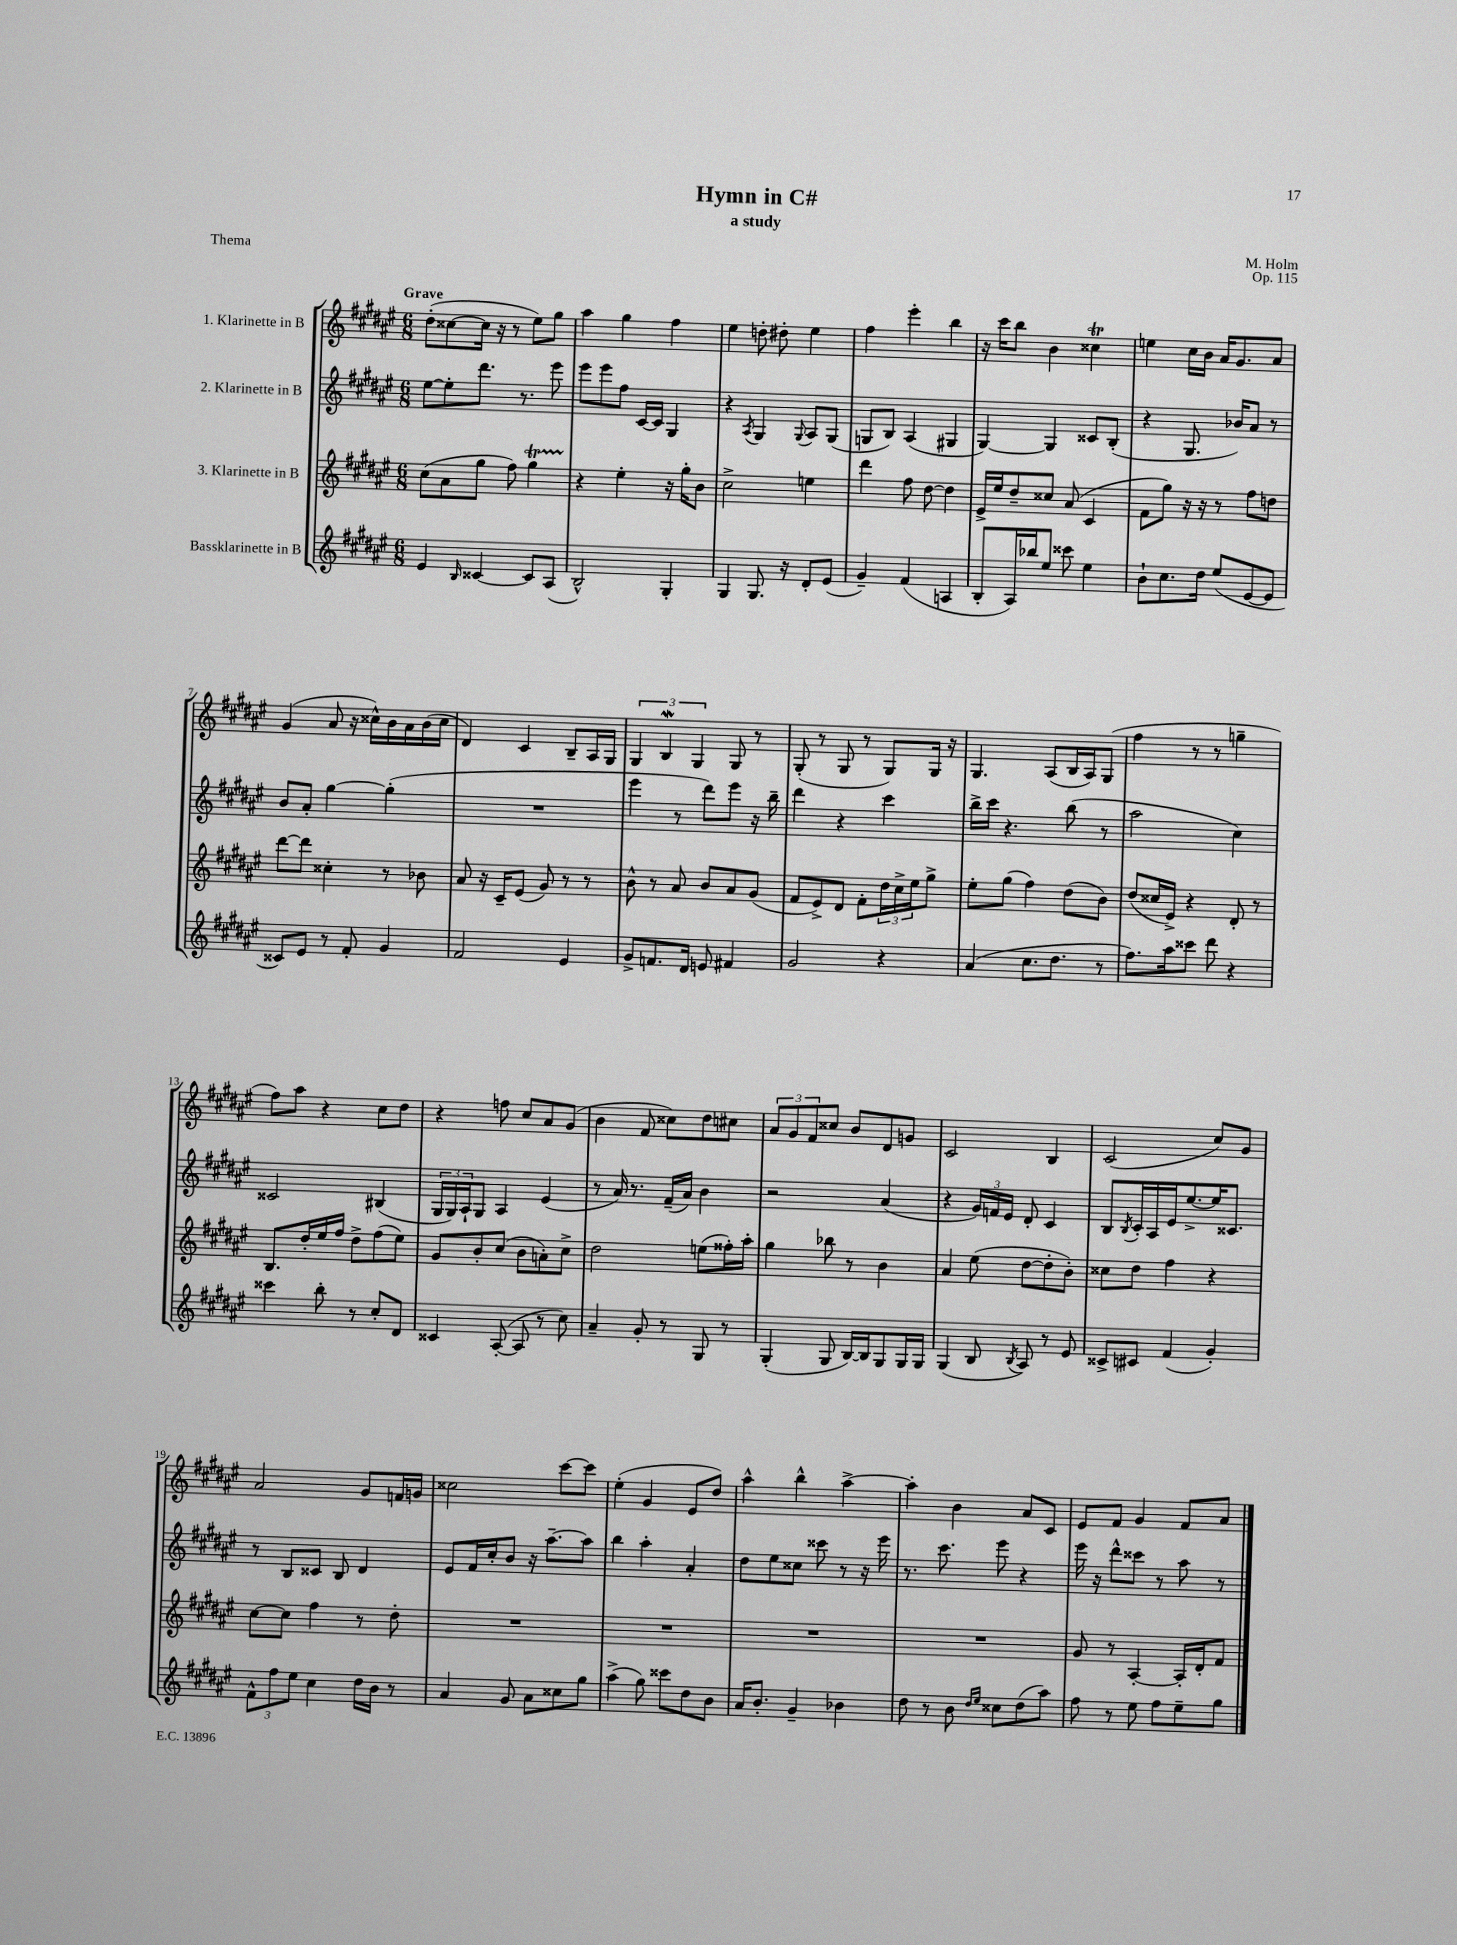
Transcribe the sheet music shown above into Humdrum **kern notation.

**kern	**kern	**kern	**kern
*part4	*part3	*part2	*part1
*staff4	*staff3	*staff2	*staff1
*I"Bassklarinette in B	*I"3. Klarinette in B	*I"2. Klarinette in B	*I"1. Klarinette in B
*clefG2	*clefG2	*clefG2	*clefG2
*k[f#c#g#d#a#e#]	*k[f#c#g#d#a#e#]	*k[f#c#g#d#a#e#]	*k[f#c#g#d#a#e#]
*M6/8	*M6/8	*M6/8	*M6/8
=1	=1	=1	=1
!	!	!	!LO:TX:a:B:t=Grave
4e#/	(8cc#\L	[8ee#\L	(8dd#'\L
.	8a#\	8ee#'\]	[8cc##X\
16qqB/	.	.	.
[4c##X/	8gg#\J	8.ddd#\J	16cc##\Jk]
.	.	.	16r
.	8ff#\)	.	8r
.	.	8.r	.
8c##/L]	4gg#T\	.	8ee#\L)
(8A#/J	.	8eee#\	8gg#\J
=2	=2	=2	=2
2B^^/)	4r	8eee#\L	4aa#\
.	.	8eee#\	.
.	4ee#'\	8ff#\J	4gg#\
.	.	[16c#/LL	.
.	.	16c#/JJ]	.
4G#'/	16r	4G#/	4ff#\
.	16gg#'\KL	.	.
.	8b\J	.	.
=3	=3	=3	=3
4G#/	2cc#^\	4r	4ee#\
.	.	8qA#/	.
8.G#/	.	4G#/	8ddn'\
.	.	.	8dd#X'\
16r	.	.	.
.	.	8qqG#/	.
8d#'/L	4een\	8A#/L	4ee#\
(8e#/J	.	(8G#/J	.
=4	=4	=4	=4
4g#~/)	4ddd#\	8Gn/L	4ff#\
.	.	8B/J)	.
(4f#/	8ff#\	(4A#/	4eee#'\
.	[8dd#\	.	.
4An/	4dd#\]	4G#X/	4bb\
=5	=5	=5	=5
8B'/L	16e#^/LL	[4G#/)	16r
.	16ee#/J	.	16ccc#\KL
16A#/L)	8dd#~/	.	8bb\J
16bb-X/J	.	.	.
8ee#/J	8cc##X/J	4G#/]	4b\
8ccc##X\	(8a#/	.	.
4ee#\	4c#/	8c##X/L	4cc##Xt\
.	.	(8B'/J	.
=6	=6	=6	=6
8b`\L	8f#\L	4r	4een\
8.cc#\	8gg#\J)	.	.
.	16r	8.G#/	16cc#\LL
16dd#\Jk	16r	.	16b\JJ
(8ee#/L	8r	.	16a#/KL
.	.	16b-X/KL)	8.g#/
[8e#/	8ff#\L	8a#/J	.
8e#/J]	8ddn\J	8r	8a#/J
!!LO:LB:g=z
=7	=7	=7	=7
8c##X/L)	[8ddd#\L	8b/L	(4g#/
8e#/J	8ddd#\J]	8a#'/J	.
8r	4cc##X'\	[4gg#\	8a#/
8f#'/	.	.	16r
.	.	.	16cc##X^^\LL)
4g#/	8r	(4gg#'\]	16b\
.	.	.	16a#\
.	8b-X\	.	(16b\
.	.	.	16cc##\JJ
=8	=8	=8	=8
2f#/	8a#/	2.r	4d#/)
.	16r	.	.
.	16c#~/KL	.	.
.	(8e#/J	.	4c#/
.	8g#/)	.	.
4e#/	8r	.	8B~/L
.	8r	.	16A#/L
.	.	.	16G#/JJ
=9	=9	=9	=9
8g#^/L	8b^^\	4eee#\	6G#/
8.fn/	8r	.	.
.	.	.	6Bw/
.	8a#/	8r	.
16d#/Jk	.	.	.
.	.	.	6G#/
8en/	8b/L	8ddd#\L)	.
4f#X/	8a#/	8eee#\J	8G#/
.	(8g#/J	16r	8r
.	.	16bb~\	.
=10	=10	=10	=10
2g#/	8f#/L	4ddd#\	(8G#'/
.	8e#^/)	.	8r
.	8d#/J	4r	8G#/
.	8f#'\L	.	8r
4r	24dd#\L	4ccc#\	8G#/L)
.	24cc#^\	.	.
.	24ee#\J	.	.
.	8gg#^\J	.	16G#/Jk
.	.	.	16r
=11	=11	=11	=11
(4a#/	8ee#'\L	16bb^\LL	4.G#/
.	.	16ccc#\JJ	.
.	(8gg#\J	4.r	.
8.cc#\L	4ff#\)	.	.
.	.	.	(8A#/L
8.dd#\J	.	.	.
.	(8dd#\L	(8bb\	16B/L
.	.	.	16A#/J)
8r	8b\J)	8r	(8G#/J
=12	=12	=12	=12
8.ff#\L)	(8dd#/L	2aa#\	4ff#\
.	16cc##X/L	.	.
16aa#\k	16e#^/JJ)	.	.
8ccc##X\J	4r	.	8r
8ddd#\	.	.	8r
4r	8d#'/	4cc#\)	4ggn~\
.	8r	.	.
!!LO:LB:g=z
=13	=13	=13	=13
4ccc##X\	8.B/L	2c##X/	8ff#\L)
.	.	.	8aa#\J
.	16dd#'/L	.	.
8bb'\	16ee#/	.	4r
.	16ff#/JJ	.	.
8r	8dd#^\L	.	.
8cc#'/L	(8ff#\	(4B#X/	8cc#\L
8d#/J	8ee#\J)	.	8dd#\J
=14	=14	=14	=14
4c##X/	8g#/L	24G#/LL	4r
.	.	24G#/)	.
.	.	24A#`/J	.
.	8b'/	8G#/J	.
([8A#'/	(8cc#/J	4A#/	8ffn\
8A#/]	8b\L	.	8cc#/L
8r	8an'\)	(4e#/	8a#/
8cc#\)	8cc#^\J	.	(8g#/J
=15	=15	=15	=15
4a#~/	2dd#\	8r	4b\
.	.	16a#/)	.
.	.	8.r	.
8g#'/	.	.	8f#/
8r	.	(16f#~/LL	8cc##X\L)
.	.	16a#/JJ)	.
8G#/	(8een\L	4b\	8dd#\
8r	16ff##X'\L)	.	8cc#X\J
.	16aa#'\JJ	.	.
=16	=16	=16	=16
(4G#'/	4gg#\	2r	12a#/L
.	.	.	12g#/
.	.	.	12f#/
8G#/	8bb-X\	.	8cc##X/J
[16B/LL)	8r	.	8b/L
16B/J]	.	.	.
8G#/	4b\	(4a#/	8d#/
16G#/L	.	.	8gn/J
16G#/JJ	.	.	.
=17	=17	=17	=17
(4G#/	4a#/	4r	2c#/
8B/	(8ee#\	24g#/LL)	.
.	.	24fn/	.
.	.	24e#/JJ	.
8qB/	.	.	.
8A#/)	[8dd#\L	8d#'/	.
8r	8dd#'\]	4c#/	4B/
8e#/	8b'\J)	.	.
=18	=18	=18	=18
8c##X^/L	8cc##X\L	8B/L	(2c#/
.	.	8qB/	.
8c#X/J	8dd#\J	16c#'/L	.
.	.	16A#/	.
(4f#/	4ff#\	16e#/J	.
.	.	[8.ee#^/	.
4g#'/)	4r	16ee#/K]	8cc#/L)
.	.	8.c##X/J	.
.	.	.	8g#/J
!!LO:LB:g=z
=19	=19	=19	=19
12f#^^\L	[8cc#\L	8r	2a#/
12ff#\	.	.	.
.	8cc#\J]	8B/L	.
12ee#\J	.	.	.
4cc#\	4ff#\	8c##X/J	.
.	.	8B/	.
16dd#\LL	8r	4d#/	8g#/L
16b\JJ	.	.	.
8r	8dd#'\	.	16fn/L
.	.	.	16gn/JJ
=20	=20	=20	=20
4a#/	2.r	8e#/L	2cc##X\
.	.	16f#/L	.
.	.	16cc#'/J	.
8g#/	.	8b/J	.
8a#\L	.	16r	.
.	.	[8.aa#~\L	.
8cc##X\	.	.	[8ccc#\L
8gg#\J	.	8aa#\J]	8ccc#\J]
=21	=21	=21	=21
(4aa#^\	2.r	4bb\	(4ee#'\
8gg#\)	.	4aa#'\	4g#/
8ccc##X\L	.	.	.
8dd#\	.	4a#'/	8e#/L
8b\J	.	.	8dd#/J)
=22	=22	=22	=22
16a#/KL	2.r	8dd#\L	4aa#^^\
8.b'/J	.	.	.
.	.	8ee#\	.
4g#~/	.	8cc##X\J	4bb^^\
.	.	8ccc##X\	.
4b-X\	.	8r	[4aa#^\
.	.	16r	.
.	.	16eee#\	.
=23	=23	=23	=23
8dd#\	2.r	8.r	4aa#'\]
8r	.	.	.
.	.	8.ccc#\	.
8b\	.	.	4b\
16qqdd#/LL	.	.	.
16qqee#/JJ	.	.	.
8cc##X\L	.	8eee#\	.
(8dd#\	.	4r	8a#/L
8aa#\J)	.	.	8c#/J
=24	=24	=24	=24
8ff#\	8g#/	16eee#\	8e#/L
.	.	16r	.
8r	8r	8ddd#^^\L	8f#/J
8ee#\	[4A#'/	8ccc##X\J	4g#/
8ff#\L	.	8r	.
8ee#~\	16A#'/LL]	8aa#\	8f#/L
.	16d#'/J	.	.
8gg#\J	8f#/J	8r	8a#/J
==	==	==	==
*-	*-	*-	*-
